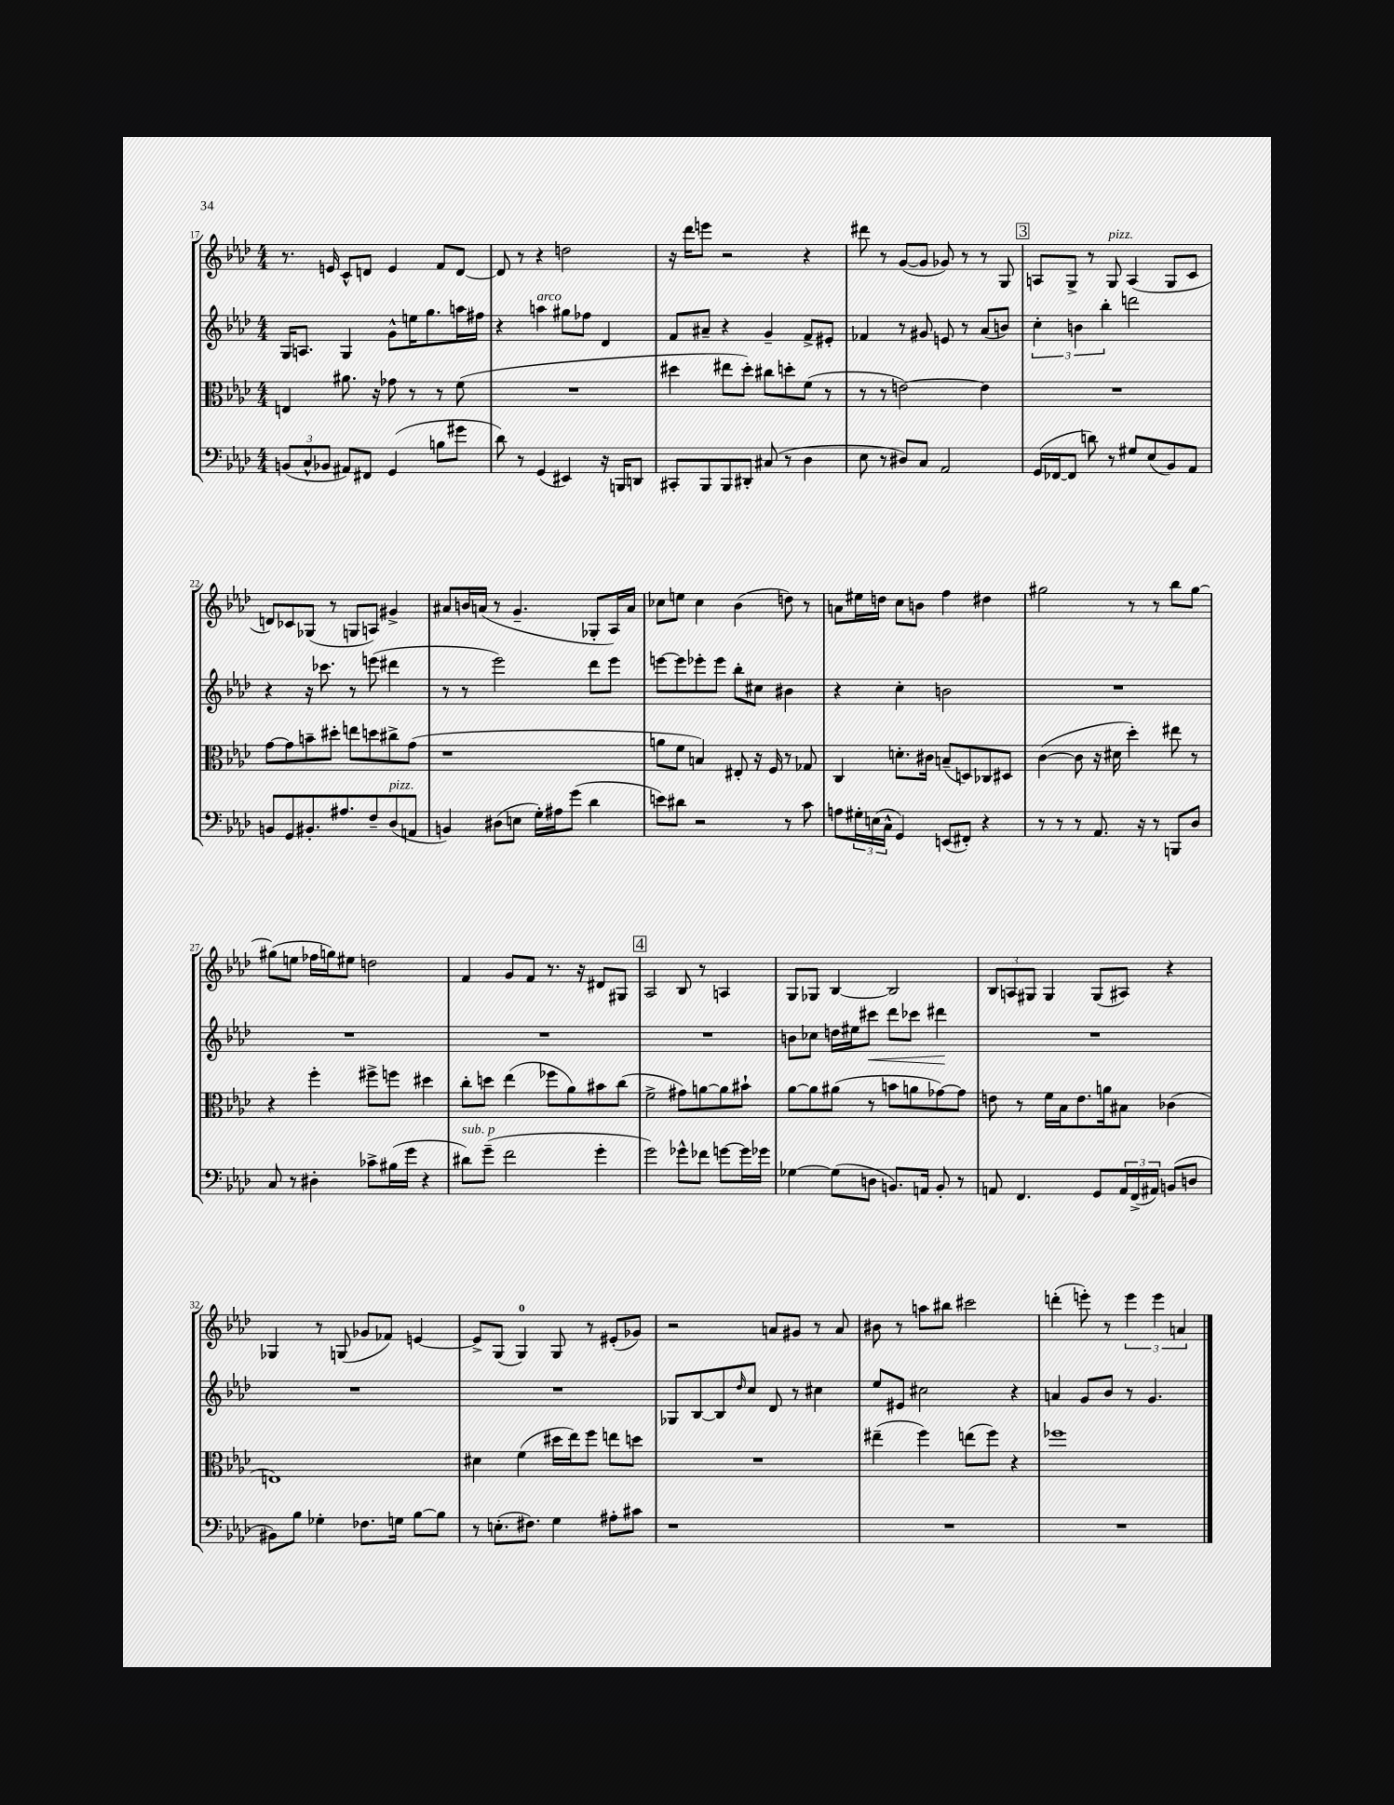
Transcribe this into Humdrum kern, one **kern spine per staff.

**kern	**kern	**kern	**kern
*staff4	*staff3	*staff2	*staff1
*clefF4	*clefC3	*clefG2	*clefG2
*k[b-e-a-d-]	*k[b-e-a-d-]	*k[b-e-a-d-]	*k[b-e-a-d-]
*M4/4	*M4/4	*M4/4	*M4/4
(12BB	4E	16G	8.r
.	.	8.A	.
12C^^	.	.	.
12BB-	.	.	.
.	.	.	16e
8AA#)	8.a#	4G	8c^^
8FF#	.	.	8d
.	16r	.	.
(4GG	8g-	8g^^	4e
.	8r	16ee	.
.	.	8.gg	.
8B	8r	.	8f
8g#	(8f	16aa	[8d
.	.	16ff#	.
=	=	=	=
8d-)	1r	4r	8d]
8r	.	.	8r
(4GG	.	4aa	4r
4EE#)	.	8gg#	2dd
.	.	8ff-	.
16r	.	4d-	.
16BBB	.	.	.
8DD	.	.	.
=	=	=	=
8CC#'	4dd#	8f	16r
.	.	.	16ddd-
8BBB-	.	8a#~	8eee
8BBB-	8ee#	4r	2r
8DD#'	8dd#')	.	.
(8C#	8cc#	4g~	.
8r	8dd'	.	.
4D-	(8f	8f^	4r
.	8r	8e#'	.
=	=	=	=
8E-	8r	4f-	8ddd#
8r	8r	.	8r
8D#)	[2e)	8r	([8g
8C	.	8g#	8g]
2AA-	.	8e	8g-)
.	.	8r	8r
.	4e]	(8a-	8r
.	.	8b)	8G
=	=	=	=
(16GG	1r	6cc'	8A
[16FF-	.	.	.
8FF-]	.	.	8G^
.	.	6b	.
8d)	.	.	8r
.	.	6bb-'	.
8r	.	.	8G
8G#	.	2ddd	(4A
(8E-	.	.	.
8BB-)	.	.	8G
8AA-	.	.	8c
=	=	=	=
8BB	[8g	4r	8d)
8GG	8g]	.	8c-
8.BB#'	8b~	16r	(8G-
.	.	8.ccc-	.
.	8dd#'	.	8r
8.A#	.	.	.
.	8ee	8r	8G
8F~	8dd	(8eee	8A)
(8D-	8cc#^	4ddd#	4g#^
8AA	(8g	.	.
=	=	=	=
4BB)	1r	8r	8a#
.	.	8r	16b
.	.	.	(16a
(8D#	.	2eee-)	8r
8E	.	.	4.g~
16G')	.	.	.
16A#	.	.	.
(8g	.	.	.
4d-	.	8ddd-	8G-'
.	.	8eee-	16A-)
.	.	.	16a
=	=	=	=
8e)	8a	[8eee	8cc-
8d#	8f	8eee]	8ee
2r	4B)	8eee-'	4cc-
.	.	8eee-	.
.	8E#'	8bb-'	(4b-
.	16r	8cc#	.
.	16F	.	.
8r	8r	4b#	8dd)
8c	8G-	.	8r
=	=	=	=
8A	4C	4r	8a
24G#'	.	.	16ee#
(24E	.	.	.
.	.	.	16dd
24C^^	.	.	.
4GG)	8.d'	4cc'	8cc
.	.	.	8b
.	16c#	.	.
(8EE	(8B~	2b	4ff
8FF#')	8D)	.	.
4r	8C-	.	4dd#
.	8D#	.	.
=	=	=	=
8r	([4c	1r	2gg#
8r	.	.	.
8r	8c]	.	.
8.AA-	16r	.	.
.	16d#	.	.
.	4dd-')	.	8r
16r	.	.	.
8r	.	.	8r
8BBB	8ee#	.	8bb-
8D-	8r	.	[8gg#
=	=	=	=
8C	4r	1r	(8gg#]
8r	.	.	8ee
4D#'	4ff'	.	16ff-
.	.	.	16gg)
.	.	.	8ee#
8c-^	8ff#^	.	2dd
(16B#	8ff	.	.
16g	.	.	.
4r	4dd#	.	.
=	=	=	=
8d#)	8cc'	1r	4f
(8g~	8dd	.	.
2f	(4ee-	.	8g
.	.	.	8f
.	8ff-	.	8.r
.	8a-)	.	.
.	.	.	16r
4g'	8b#	.	8d#
.	(8cc	.	8G#
=	=	=	=
2g)	2f^	1r	2A-
8g-^^	8g#)	.	8B-
8f-	[8a	.	8r
[8g	8a]	.	4A
16g]	8b#`	.	.
16g-	.	.	.
=	=	=	=
[4G-	[8a-	8b	8G
.	8a-]	8cc-	8G-
(8G-]	(8a#	16dd	[4B-
.	.	16ee#	.
8D	8r	8ccc#	.
8.BB)	8b	8ddd-	2B-]
.	8a	8ccc-	.
16AA	.	.	.
8BB'	[8g-)	4ddd#	.
8r	8g-]	.	.
=	=	=	=
8AA	8e	1r	12B-
.	.	.	12A
4.FF	8r	.	.
.	.	.	12G#
.	16f	.	4G#
.	16B-	.	.
.	8.e	.	.
8GG	.	.	(8G#
.	16a	.	.
24AA	8B#	.	8A#)
(24FF^	.	.	.
24AA#)	.	.	.
(8BB	(4c-	.	4r
8D	.	.	.
=	=	=	=
8BB#)	1E)	1r	4G-
8B-	.	.	.
4G-'	.	.	8r
.	.	.	(8G
8.F-	.	.	8g-
.	.	.	8f-)
16G	.	.	.
[8B-	.	.	[4e
8B-]	.	.	.
=	=	=	=
8r	4d#	1r	8e^]
(8.E'	.	.	(8G
.	(4f	.	4G)
8.F#)	.	.	.
4G	16dd#	.	8G
.	16ee-)	.	.
.	8ff	.	8r
8A#'	8ee	.	(8e#'
8c#	8dd	.	8g-)
=	=	=	=
1r	1r	8G-	2r
.	.	[8B-	.
.	.	8B-]	.
.	.	16qqdd-	.
.	.	8cc	.
.	.	8d-	8a
.	.	8r	8g#
.	.	4cc#	8r
.	.	.	8a
=	=	=	=
1r	(4ee#~	8ee-	8b#
.	.	8e#	8r
.	4ff)	2cc#	8aa
.	.	.	8bb#
.	(8ee	.	2ccc#
.	8ff)	.	.
.	4r	4r	.
=	=	=	=
1r	1ff-	4a	(4ddd'
.	.	8g	8eee')
.	.	8b-	8r
.	.	8r	6eee
.	.	4.g	.
.	.	.	6eee
.	.	.	6a
==	==	==	==
*-	*-	*-	*-
